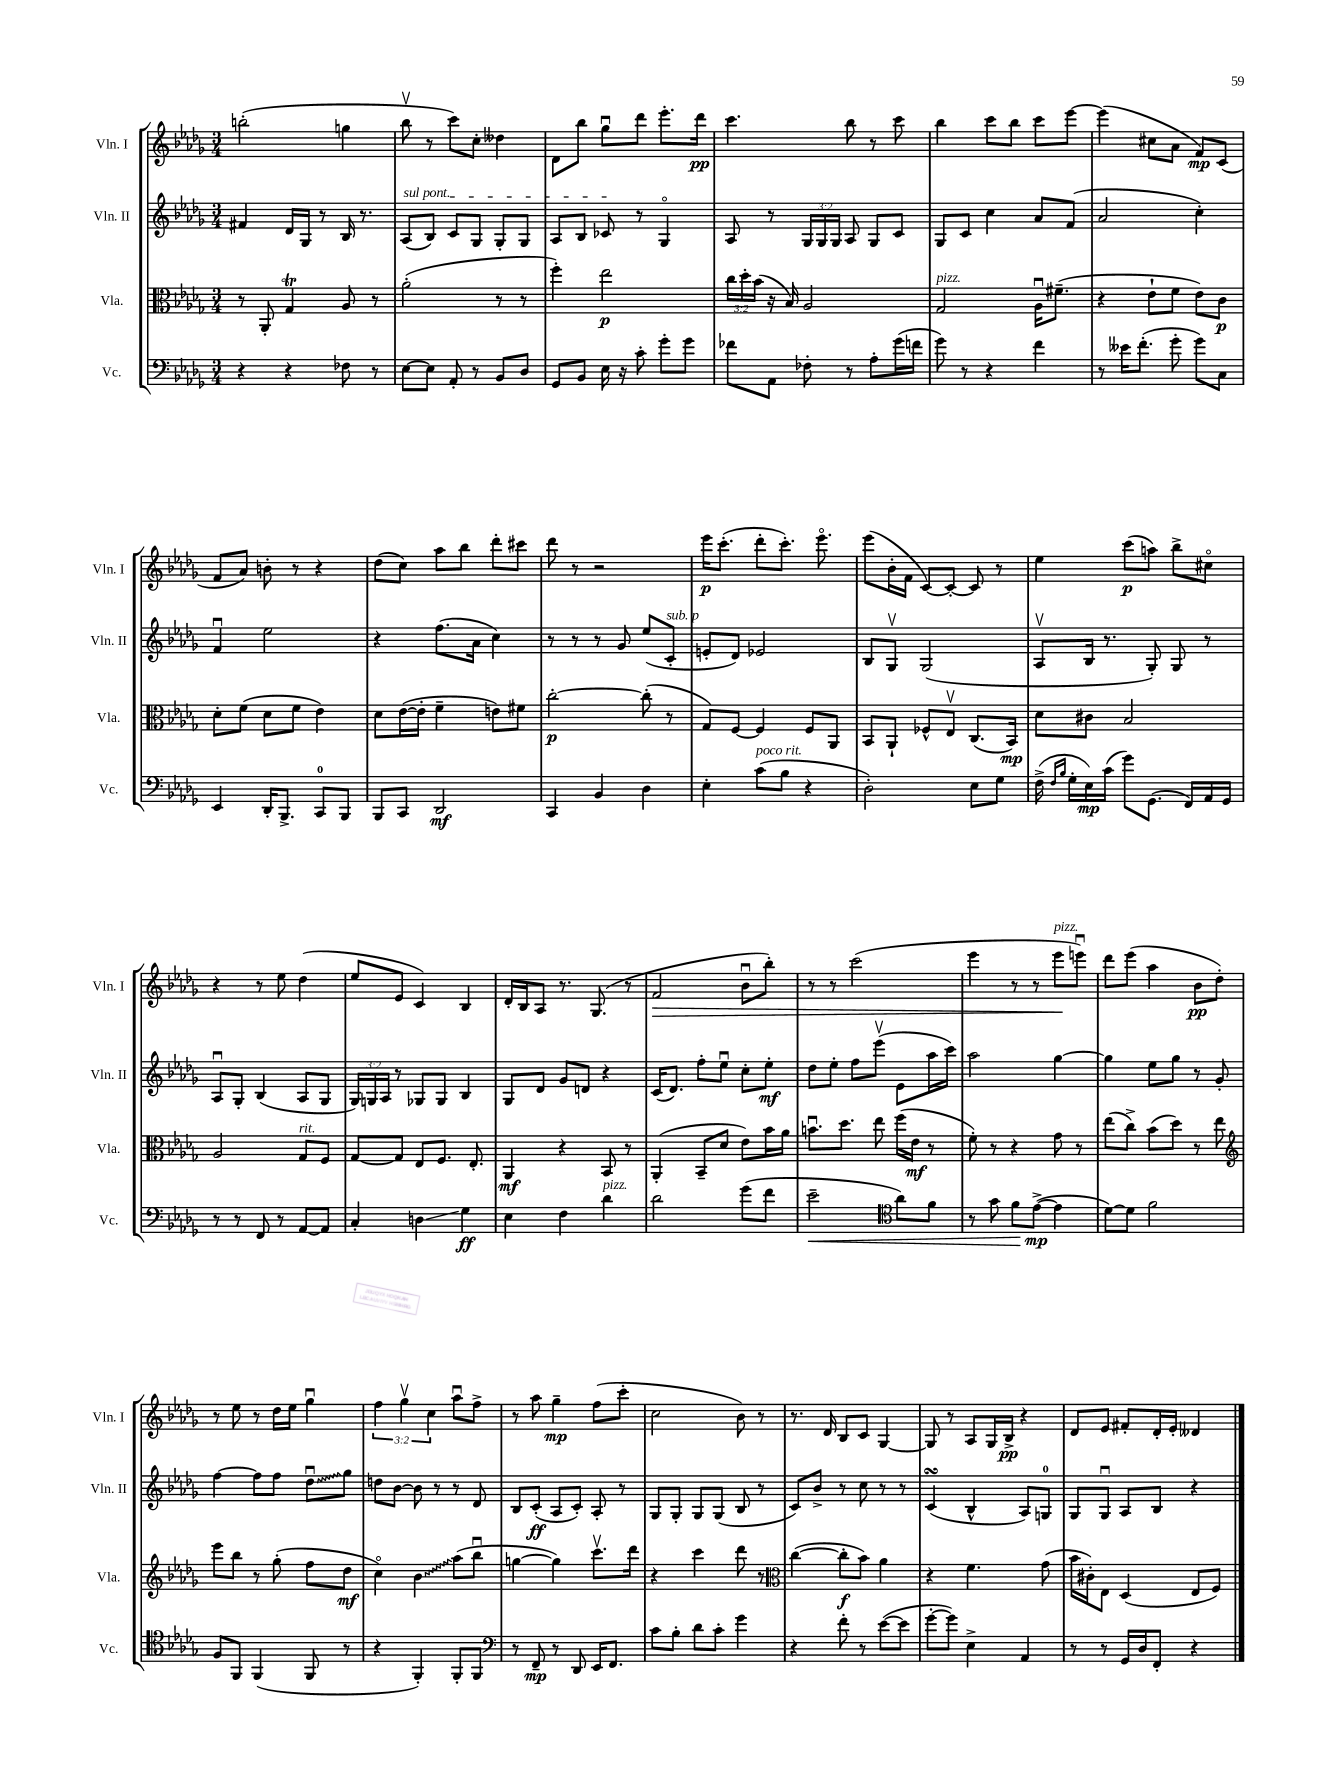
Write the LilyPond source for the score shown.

<<
\new StaffGroup <<
\new Staff = "s0" \with { instrumentName = "Vln. I" shortInstrumentName = "Vln. I" } {
    \clef treble \key des \major \numericTimeSignature \time 3/4 \override Staff.TupletNumber.text = #tuplet-number::calc-fraction-text
    \autoBeamOff b''2-.( g''4 |
    bes''8\upbow r8 c'''8[) c''8]-. deses''4 |
    des'8[ bes''8] ges''8[\downbow des'''8] ees'''8.[-. des'''16]\pp |
    c'''4. bes''8 r8 c'''8 |
    bes''4 c'''8[ bes''8] c'''8[ ees'''8]~ |
    ees'''4( cis''8[ aes'8] f'8[\mp) c'8]( |
    f'8[ aes'8]) b'8-. r8 r4 |
    des''8[( c''8]) aes''8[ bes''8] des'''8[-. cis'''8] |
    des'''8 r8 r2 |
    ees'''16[\p c'''8.]-.( des'''8[-. c'''8.]-.) ees'''8.\flageolet |
    ees'''8[( bes'16-. f'16] c'8[~) c'8]~-. c'8 r8 |
    ees''4 c'''8[\p( a''8]) bes''8[-> cis''8]\flageolet |
    r4 r8 ees''8 des''4( |
    ees''8[ ees'8] c'4) bes4 |
    des'16[-. bes16 aes8] r8. ges8.( r8 |
    f'2\> bes'8[\downbow bes''8]-.) |
    r8 r8 c'''2( |
    ees'''4 r8 r8 ees'''8[\!^\markup { \italic "pizz." } e'''8]\downbow) |
    des'''8[ ees'''8]( aes''4 bes'8[\pp des''8]-.) |
    r8 ees''8 r8 des''16[ ees''16] ges''4\downbow |
    \tuplet 3/2 { f''4 ges''4\upbow c''4 } aes''8[\downbow f''8]-> |
    r8 aes''8 ges''4--\mp f''8[( c'''8]-. |
    c''2 bes'8) r8 |
    r8. des'16 bes8[ c'8] ges4~ |
    ges8 r8 aes8[ ges16 bes16]->\pp r4 |
    des'8[ ees'8] fis'8[-. des'16-. ees'16]-. deses'4 \bar "|." |
}
\new Staff = "s1" \with { instrumentName = "Vln. II" shortInstrumentName = "Vln. II" } {
    \clef treble \key des \major \numericTimeSignature \time 3/4 \override Staff.TupletNumber.text = #tuplet-number::calc-fraction-text
    \autoBeamOff fis'4 des'16[ ges16] r8 bes16 r8. |
    \once \override TextSpanner.bound-details.left.text = \markup { \italic "sul pont." } aes8[\startTextSpan( bes8]) c'8[ ges8] ges8[-. ges8] |
    aes8[ bes8] ces'8\stopTextSpan r8 ges4\flageolet |
    aes8 r8 \tuplet 3/2 { ges16[ ges16 ges16] } aes8 ges8[ c'8] |
    ges8[ c'8] c''4 aes'8[ f'8]( |
    aes'2 c''4-.) |
    f'4\downbow ees''2 |
    r4 f''8.[( aes'16] c''4) |
    r8 r8 r8 ges'8 ees''8[( c'8]-.^\markup { \italic "sub. p" } |
    e'8[-. des'8]) ees'2 |
    bes8[ ges8]\upbow ges2( |
    aes8[\upbow bes16] r8. ges8-.) ges8 r8 |
    aes8[\downbow ges8]-. bes4( aes8[ ges8] |
    \tuplet 3/2 { ges16[) g16 aes16] } r8 ges8[ ges8] bes4 |
    ges8[ des'8] ges'8[ d'8] r4 |
    c'16[( des'8.]) f''8[-. ees''8]\downbow c''8[-. ees''8]-.\mf |
    des''8[ ees''8]-. f''8[ ees'''8]\upbow( ees'8[ aes''16 c'''16]) |
    aes''2 ges''4~ |
    ges''4 ees''8[ ges''8] r8 ges'8-. |
    f''4~ f''8[ f''8] \once \override Glissando.style = #'zigzag des''8[\downbow\glissando ges''8] |
    d''8[ bes'8]~ bes'8 r8 r8 des'8 |
    bes8[ c'8]-.\ff( aes8[ c'8]-.) aes8-. r8 |
    ges8[ ges8]-. ges8[ ges8]( bes8 r8 |
    c'8[) bes'8]-> r8 c''8 r8 r8 |
    c'4\turn( bes4-^ aes8[) g8]-0 |
    ges8[ ges8]\downbow aes8[ bes8] r4 \bar "|." |
}
\new Staff = "s2" \with { instrumentName = "Vla." shortInstrumentName = "Vla." } {
    \clef alto \key des \major \numericTimeSignature \time 3/4 \override Staff.TupletNumber.text = #tuplet-number::calc-fraction-text
    \autoBeamOff r8 aes,8-. ges4\trill aes8 r8 |
    aes'2-.( r8 r8 |
    f''4-.) ees''2\p |
    \tuplet 3/2 { c''16[ des''16-. bes'16]( } r16 bes16) aes2 |
    ges2^\markup { \italic "pizz." } aes16[\downbow fis'8.]--( |
    r4 ees'8[-! f'8] ees'8[) c'8]\p |
    des'8[-. f'8]( des'8[ f'8] ees'4) |
    des'8[ ees'16~( ees'16]-. f'4-- e'8[) fis'8] |
    c''2~-.\p c''8-.( r8 |
    ges8[) f8]~ f4 f8[ aes,8] |
    bes,8[ aes,8]-! fes8[-^ ees8]\upbow c8.[( bes,16]\mp) |
    des'8[ cis'8] bes2 |
    aes2 ges8[^\markup { \italic "rit." } f8] |
    ges8[~ ges8] ees8[ f8.] ees8.-. |
    aes,4\mf r4 bes,8 r8 |
    aes,4-.( bes,8[-- des'8] ees'8[) bes'16 aes'16] |
    b'8.[\downbow des''8.] ees''8 f''16[( ees'16]\mf r8 |
    f'8-.) r8 r4 ges'8 r8 |
    ees''8[( c''8]->) bes'8[( des''8]) r8 ees''8 |
    \clef treble ees'''8[ bes''8] r8 ges''8-.( f''8[ des''8]\mf |
    c''4\flageolet) \once \override Glissando.style = #'zigzag bes'4\glissando aes''8[( bes''8]\downbow |
    g''4~ g''4) c'''8.[\upbow des'''16] |
    r4 c'''4 des'''8 r8 |
    \clef alto c''4~( c''8[-.\f bes'8]) aes'4 |
    r4 f'4. ges'8( |
    bes'16[ cis'16-.) ees8] des4( ees8[ f8]) \bar "|." |
}
\new Staff = "s3" \with { instrumentName = "Vc." shortInstrumentName = "Vc." } {
    \clef bass \key des \major \numericTimeSignature \time 3/4
    \autoBeamOff r4 r4 fes8 r8 |
    ees8[~ ees8] aes,8-. r8 bes,8[ des8] |
    ges,8[ bes,8] ees16 r16 c'8-. ges'8[-. ges'8] |
    fes'8[ aes,8] fes8-. r8 aes8[-. ges'16( f'16] |
    ges'8) r8 r4 f'4 |
    r8 eeses'16[ f'8.]-.( ges'8-. ges'8[) c8] |
    ees,4 des,16[-. bes,,8.]-> c,8[-0 bes,,8] |
    bes,,8[ c,8] des,2\mf |
    c,4 bes,4 des4 |
    ees4-. c'8[^\markup { \italic "poco rit." }( bes8] r4 |
    des2-.) ees8[ ges8] |
    f16->( \grace { f16[ bes16] } ges16[-. ees16\mp) c'16]( ges'8[) ges,8.]( f,16[) aes,16 ges,16] |
    r8 r8 f,8 r8 aes,8[~ aes,8] |
    c4-. d4\glissando ges4\ff |
    ees4 f4 des'4^\markup { \italic "pizz." } |
    des'2 ges'8[( f'8] |
    ees'2--\< \clef tenor aes'8[) f'8] |
    r8 ges'8 f'8[ ees'8]~->\mp\!( ees'4 |
    des'8[~) des'8] f'2 |
    f8[ f,8] f,4( f,8 r8 |
    r4 f,4-.) f,8[-. f,8] |
    \clef bass r8 f,8--\mp r8 des,8 ees,16[ f,8.] |
    c'8[ bes8]-. des'8[ c'8]-. ges'4 |
    r4 f'8-. r8 ees'8[~( ees'8] |
    ges'8[~-. ges'8]) ees4-> aes,4 |
    r8 r8 ges,16[ des16 f,8]-. r4 \bar "|." |
}
>>
>>
\layout { \context { \Score \remove "Bar_number_engraver" } }
